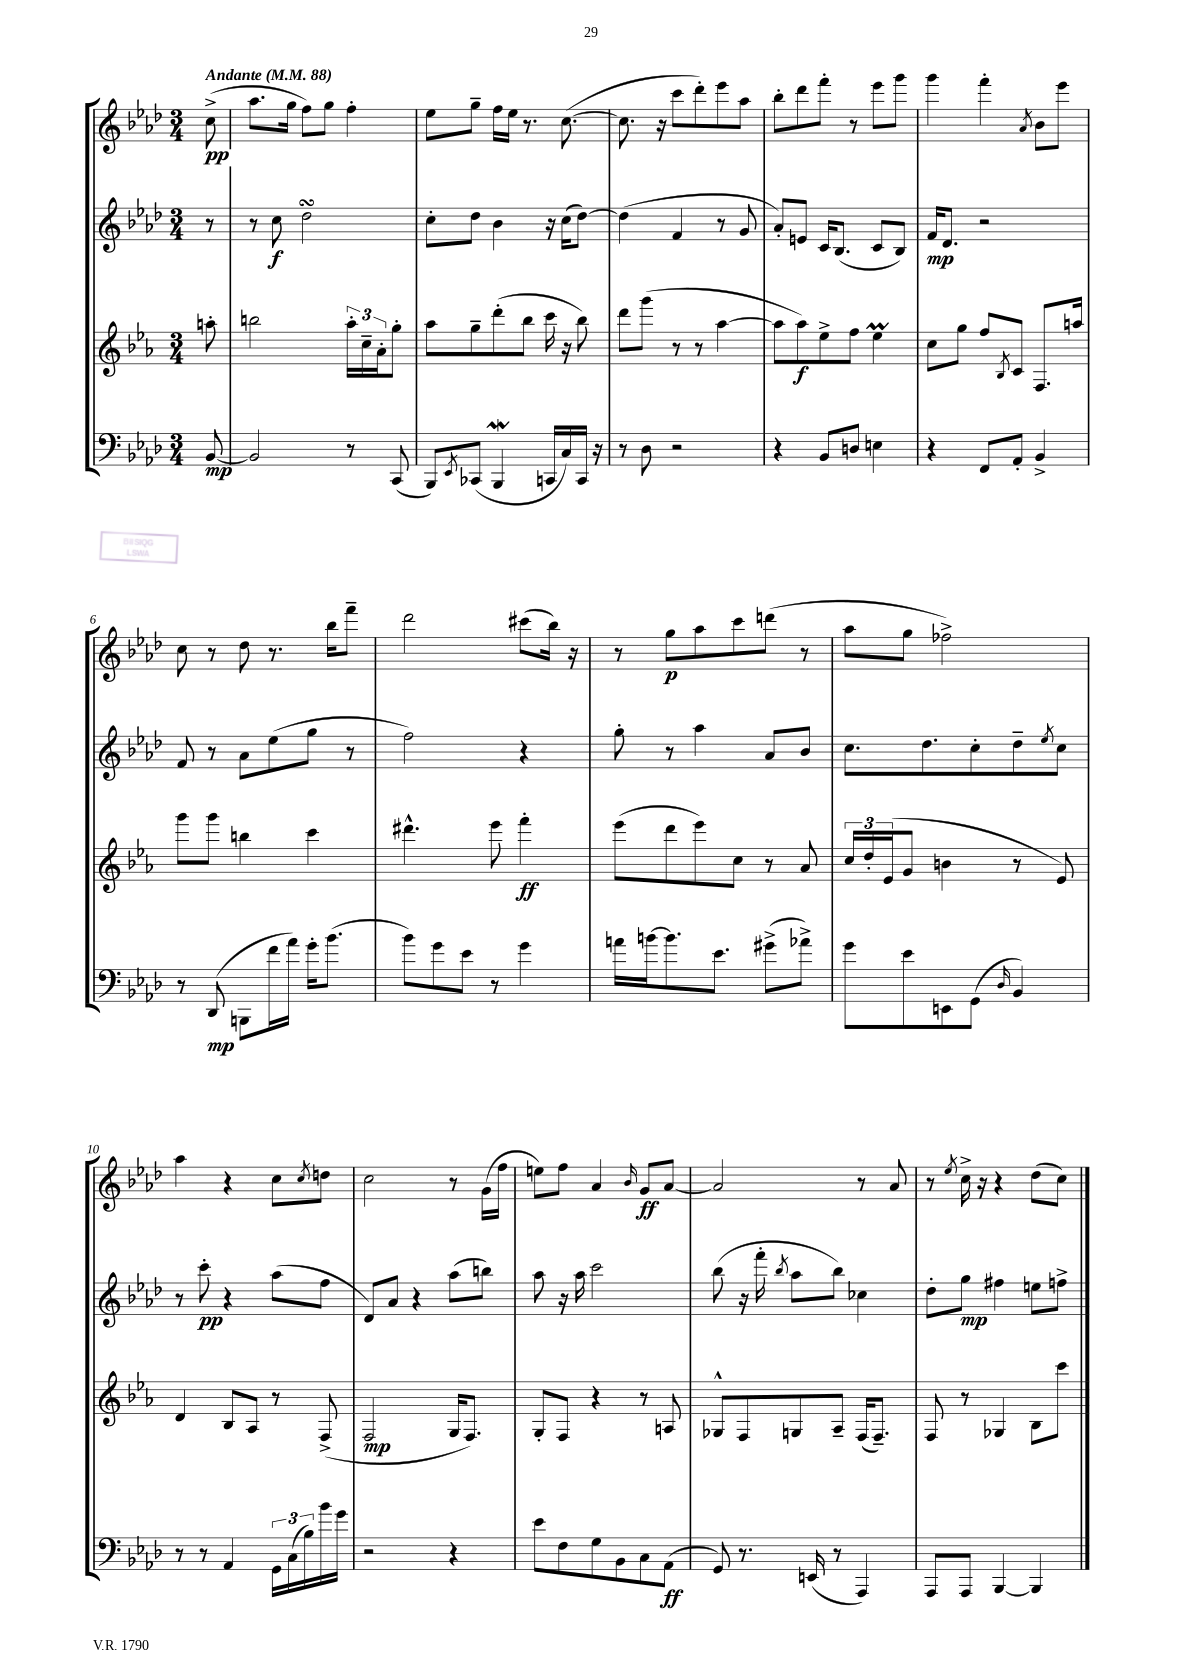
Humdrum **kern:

**kern	**kern	**kern	**kern
*staff4	*staff3	*staff2	*staff1
*clefF4	*clefG2	*clefG2	*clefG2
*k[b-e-a-d-]	*k[b-e-a-]	*k[b-e-a-d-]	*k[b-e-a-d-]
*M3/4	*M3/4	*M3/4	*M3/4
*MM88	*MM88	*MM88	*MM88
[8BB-/	8aa'\	8r	(8cc^\
=	=	=	=
2BB-/]	2bb\	8r	8.aa-\L
.	.	8cc\	.
.	.	.	16gg\Jk
.	.	2dd-\	8ff\L)
.	.	.	8gg\J
8r	24aa-'\LL	.	4ff'\
.	24cc~\	.	.
.	24a-'\J	.	.
(8CC/	8gg'\J	.	.
=	=	=	=
8BBB-/L)	8aa-\L	8cc'\L	8ee-\L
8qEE-/	.	.	.
(8CC-/J	8gg~\	8dd-\J	8gg~\J
4BBB-/	(8ddd'\	4b-\	16ff\LL
.	.	.	16ee-\JJ
.	8bb-\J	.	8.r
16CC/LL	16ccc\	16r	.
16C/)	16r	(16cc\LK	([8.cc\
16CC/JJ	8bb-\)	[8dd-\J)	.
16r	.	.	.
=	=	=	=
8r	8ddd\L	(4dd-\]	8.cc\]
8D-\	(8ggg\J	.	.
.	.	.	16r
2r	8r	4f/	8ccc\L
.	8r	.	8ddd-'\)
.	[4aa-\	8r	8eee-\
.	.	8g/	8aa-\J
=	=	=	=
4r	8aa-\]L	8a-'/L)	8bb-'\L
.	8aa-\)	8e/J	8ddd-\
8BB-/L	8ee-^\	16c/LK	8fff'\J
.	.	(8.B-/J	.
8D/J	8ff\J	.	8r
4E\	4ee-\	8c/L	8eee-\L
.	.	8B-/J)	8ggg\J
=	=	=	=
4r	8cc\L	16f/LK	4ggg\
.	.	8.d-/J	.
.	8gg\J	.	.
8FF/L	8ff/L	2r	4fff'\
.	8qB-/	.	.
8AA-'/J	8c/J	.	.
.	.	.	8qa-/
4BB-^/	8.F/L	.	8b-\L
.	.	.	8eee-\J
.	16aa/Jk	.	.
=	=	=	=
8r	8ggg\L	8f/	8cc\
(8DD-/	8ggg\J	8r	8r
8BBB\L	4bb\	8a-\L	8dd-\
16f\L	.	(8ee-\	8.r
16a-\JJ)	.	.	.
16g'\LK	4ccc\	8gg\J	.
(8.b-\J	.	.	16bb-\LK
.	.	8r	8fff~\J
=	=	=	=
8b-\L)	4.ddd#^^\	2ff\)	2ddd-\
8g\	.	.	.
8e-\J	.	.	.
8r	8eee-\	.	.
4g\	4fff'\	4r	(8ccc#\L
.	.	.	16bb-\Jk)
.	.	.	16r
=	=	=	=
16a\LL	(8eee-\L	8gg'\	8r
[16b\J	.	.	.
8.b\]	8ddd\	8r	8gg\L
.	8eee-\)	4aa-\	8aa-\
8.e-\J	.	.	.
.	8cc\J	.	8ccc\
(8g#^\L	8r	8a-/L	(8ddd\J
8a-^\J)	8a-/	8b-/J	8r
=	=	=	=
8g\L	24cc/LL	8.cc\L	8aa-\L
.	24dd'/	.	.
.	(24e-/J	.	.
8e-\	8g/J	.	8gg\J
.	.	8.dd-\	.
8EE\	4b\	.	2ff-^\)
(8GG\J	.	8cc'\	.
16qqD-/	.	.	.
4BB-/)	8r	8dd-~\	.
.	.	8qee-/	.
.	8e-/)	8cc\J	.
=	=	=	=
8r	4d/	8r	4aa-\
8r	.	8ccc'\	.
4AA-/	8B-/L	4r	4r
.	8A-/J	.	.
24GG\LL	8r	(8aa-\L	8cc\L
(24C\	.	.	.
24B-\)	.	.	.
.	.	.	8qcc/
16b-\	(8F^/	8ff\J	8dd\J
16g\JJ	.	.	.
=	=	=	=
2r	2F/	8d-/L)	2cc\
.	.	8a-/J	.
.	.	4r	.
4r	16G/LK	(8aa-\L	8r
.	8.F/J)	.	.
.	.	8bb\J)	(16g\LL
.	.	.	16ff\JJ
=	=	=	=
8e-\L	8G'/L	8aa-\	8ee\L)
8F\	8F/J	16r	8ff\J
.	.	16aa-\	.
8G\	4r	2ccc\	4a-/
8BB-\	.	.	.
.	.	.	16qqb-/
8C\	8r	.	8g/L
(8AA-\J	8A/	.	[8a-/J
=	=	=	=
8GG/)	8G-^^/L	(8bb-\	2a-/]
8.r	8F/	16r	.
.	.	16fff'\	.
.	.	8qbb-/	.
.	8G/	8aa-\L	.
(16EE/	.	.	.
8r	8A-~/J	8bb-\J)	.
4AAA-/)	(16F/LK	4cc-\	8r
.	8.F~/J)	.	.
.	.	.	8a-/
=	=	=	=
8AAA-/L	8F/	8dd-'\L	8r
.	.	.	8qee-/
8AAA-/J	8r	8gg\J	16cc^\
.	.	.	16r
[4BBB-/	4G-/	4ff#\	4r
4BBB-/]	8B-\L	8ee\L	(8dd-\L
.	8ccc\J	8ff^\J	8cc\J)
==	==	==	==
*-	*-	*-	*-
